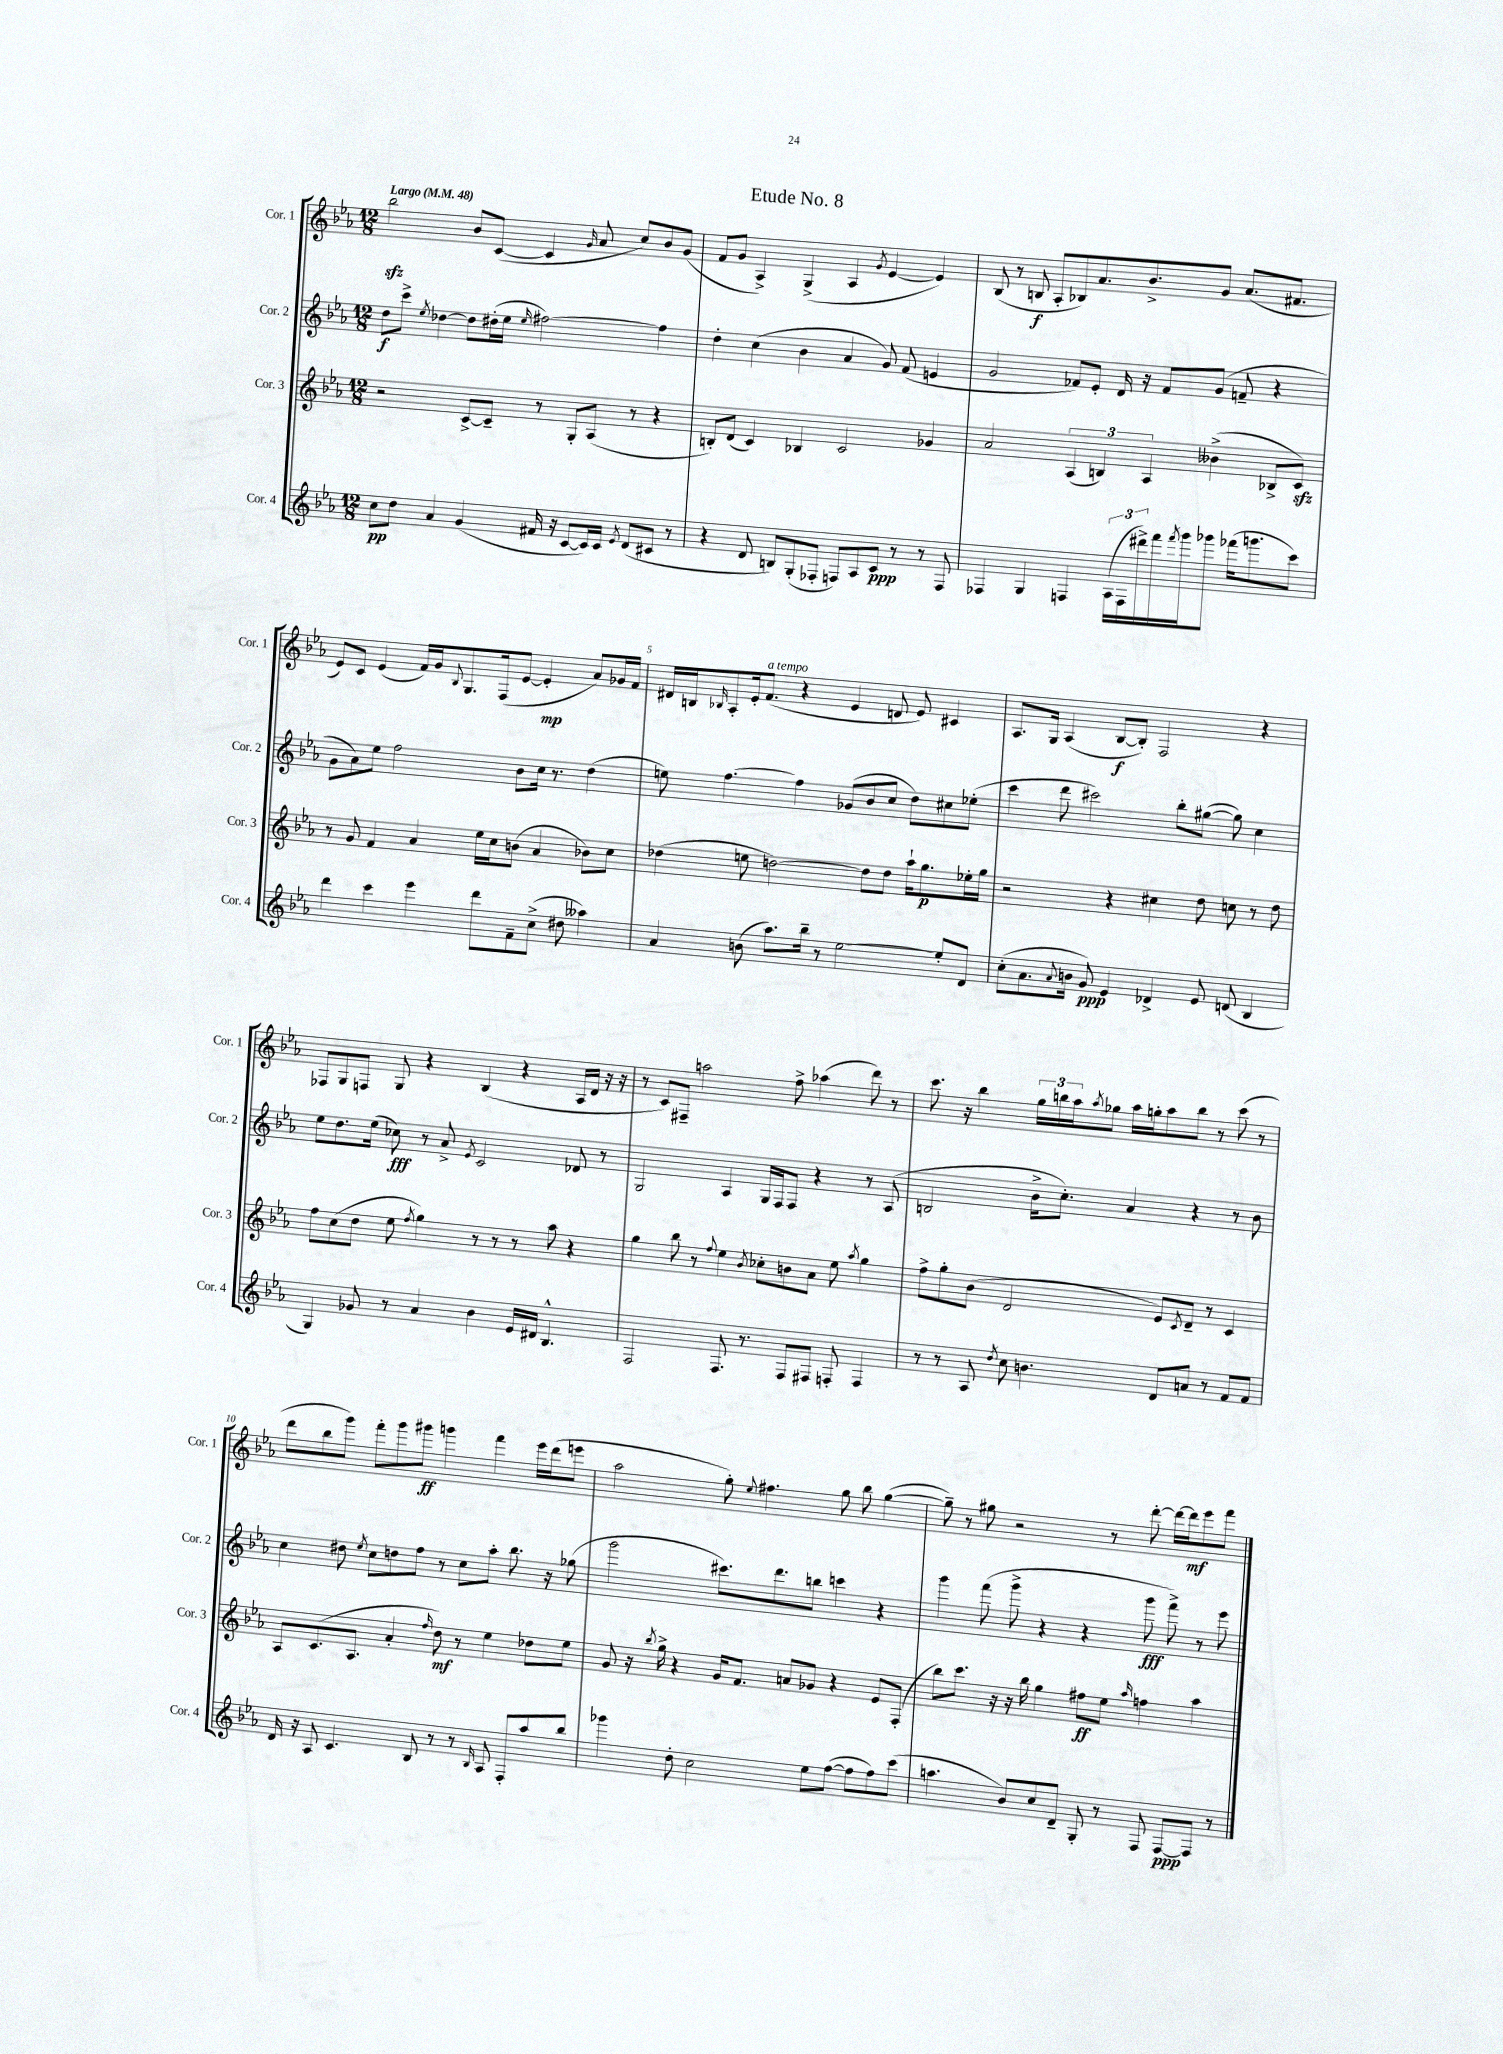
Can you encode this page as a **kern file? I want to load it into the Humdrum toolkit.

**kern	**kern	**kern	**kern
*staff4	*staff3	*staff2	*staff1
*clefG2	*clefG2	*clefG2	*clefG2
*k[b-e-a-]	*k[b-e-a-]	*k[b-e-a-]	*k[b-e-a-]
*M12/8	*M12/8	*M12/8	*M12/8
*MM48	*MM48	*MM48	*MM48
8cc	2r	8dd	2bb-
8dd	.	8ccc^	.
.	.	8qee-	.
4a-	.	[4dd-	.
(4g	[8c^	8dd-]	8b-
.	8c~]	(16dd#'	([8c
.	.	16ee-	.
.	.	16qqee-	.
16f#	8r	[2ff#)	4c]
16r	.	.	.
[8c	8G'	.	.
.	.	.	16qqg
16c])	(8A-	.	8a-
16c	.	.	.
8qe-	.	.	.
(8d	8r	.	8cc)
8c#	4r	4ff#]	8b-
8r	.	.	(8g
=	=	=	=
4r	8B')	4dd'	8f
.	(8d	.	8g
8d	4c)	(4cc	4A-^)
8B)	.	.	.
(8G'	4B-	4b-	(4G^
8F-'	.	.	.
8F)	2c	4a-	4A-
8A-	.	.	.
.	.	.	8qg
8c	.	8g)	[4e-
8r	.	(8f	.
8r	4g-	4e	4e-])
8F	.	.	.
=	=	=	=
4F-	2a-	2g	(8B-
.	.	.	8r
4G	.	.	8B
.	.	.	8A-'
4F	(6A-	8f-)	8B-)
.	.	8e-'	8.a-
.	6B)	.	.
(24A-	.	16d	.
24F	.	.	.
.	.	16r	8.b-^
24ddd#^)	6A-	.	.
16fff	.	8f-	.
8qfff	.	.	.
16ggg	.	.	.
8ggg-	(4b--^	(8g	8g
(16fff-	.	8f~	(8.a-
8.ggg	.	.	.
.	8B-^	4r	.
.	.	.	8.f#
8ccc)	8c)	.	.
=	=	=	=
4ddd	8r	8g	8e-)
.	8g	8a-)	8c
4ccc	4f	8ee-	(4e-
.	.	2ff	.
4eee-	4a-	.	16f)
.	.	.	16g
.	.	.	8qqB-
.	.	.	8.G
8ddd	16ee-	.	.
.	16cc	.	(16F
8f~	(8b	8b-	[8e-
(8cc^	4a-	16cc	4e-']
.	.	8.r	.
8dd#	.	.	.
4aa--)	8b-)	(4dd	8a-)
.	8cc	.	16g-
.	.	.	16f
=	=	=	=
4a-	(4dd-	8ee)	16d#
.	.	.	16B
.	.	.	16qqB-
.	.	[4.ff	8A-'
(8b	8ee	.	16e-'
.	.	.	(8.f
8.aa-)	[2dd)	.	.
.	.	4ff]	4r
16bb-~	.	.	.
8r	.	.	.
[2ee-	.	(8g-	4e-
.	8dd]	8b-	.
.	8dd	8cc	8d
.	16aa-`	8dd)	8e-)
.	8.gg	.	.
8ee-']	.	8cc#	4c#
8d	16ee-'	(8ee-'	.
.	16gg	.	.
=	=	=	=
(8cc'	2r	4ccc	8.A-
8.a-	.	.	.
.	.	.	16G
.	.	8ddd	(4A-
8qqa-	.	.	.
16b	.	.	.
8g)	.	2ccc#)	.
4e-	4r	.	[8B-
.	.	.	8B-'])
4d-^	4cc#	.	2F
.	.	8bb-'	.
8e-	8dd	([8gg#	.
(8d	8cc	8gg#])	.
4B-	8r	4cc	4r
.	8dd	.	.
=	=	=	=
4G)	8ff	8ee-	8F-
.	(8cc	8.dd	8G
8g-	8dd	.	8F
.	.	(16ee-	.
8r	8ee-	8cc-)	8G
.	8qff	.	.
4a-	4gg)	8r	4r
.	.	8a-^	.
.	.	8qe-	.
4b-	8r	2c	(4B-
.	8r	.	.
16e-	8r	.	4r
16d#	.	.	.
4.B-^^	8aa-	.	.
.	4r	8d-	16A-
.	.	.	16d
.	.	8r	16r
.	.	.	16r
=	=	=	=
2F	4gg	2G	8r
.	.	.	8c)
.	8bb-	.	8F#~
.	8r	.	2aa
.	8qqff	.	.
8.F	4ee-	4A-	.
8.r	.	.	.
.	8qb-	.	.
.	8cc-'	16G	.
.	.	16F	.
8F	8b	8F	8ff^
8F#	8a-	4r	(4aa-
8F'	8ee-	.	.
.	8qaa-	.	.
4F	4gg	8r	8ddd)
.	.	(8A-	8r
=	=	=	=
8r	8ff^	2B	8.ccc
8r	8gg'	.	.
.	.	.	16r
8A-	(8b-	.	4bb-
8qdd	.	.	.
8cc	2d	.	.
4.b	.	16b-^	24gg
.	.	.	24bb
.	.	8.cc')	.
.	.	.	24aa-
.	.	.	8qaa-
.	.	.	8gg-
.	.	4a-	16aa-
.	.	.	16gg'
8d	8e-)	.	8aa-
.	8qc	.	.
8a	8d~	4r	8bb
8r	8r	.	8r
8f	4c	8r	(8ccc
8f	.	8b-	8r
=	=	=	=
16d	8A-	4cc	8ddd
16r	.	.	.
8A-	(8.c	.	8bb-
4.c	.	8dd#	8ggg)
.	8.A-	.	.
.	.	8qee-	.
.	.	8cc	8fff'
.	4a-'	8dd	8ggg
8B-	.	8ff	8ggg#
.	16qqff	.	.
8r	8dd)	8r	4ggg
8r	8r	8cc	.
16qqB-	.	.	.
8A-	4ee-	8aa-'	4fff
8F'	.	8.bb-	.
8aa-	8dd-	.	16eee-
.	.	16r	(16ddd
8bb-	8ee-	(8gg-	8eee
=	=	=	=
4ggg-	8g	2ggg	2aa-
.	16r	.	.
.	8qbb-	.	.
.	16gg^	.	.
8dd'	4r	.	.
2cc	.	.	.
.	16g	8.ccc#)	8gg')
.	8.f	.	.
.	.	.	8qqee-
.	.	.	4.ff#
.	.	8.ddd	.
.	8a	.	.
8ee-	8g-	8bb	.
([8ff	4r	4ccc	8gg
8ff]	.	.	8bb-
8ff)	8e-	4r	([4gg
(8ccc	(8F'	.	.
=	=	=	=
4.aa	8bb-)	4ggg	8gg~])
.	8.ccc	.	8r
.	.	(8fff	8gg#
.	16r	.	.
8b-)	16r	8ggg^	2r
.	16bb-	.	.
8cc	4gg	4r	.
8d~	.	.	.
8G'	8ff#	4r	.
8r	8ee-	.	8r
.	16qqaa-	.	.
8F	4ff	8ggg	[8ddd'
[8F	.	8fff^)	16ddd_
.	.	.	16ddd]
8F]	4aa-	8r	8eee-
8r	.	8eee-	8fff
==	==	==	==
*-	*-	*-	*-
